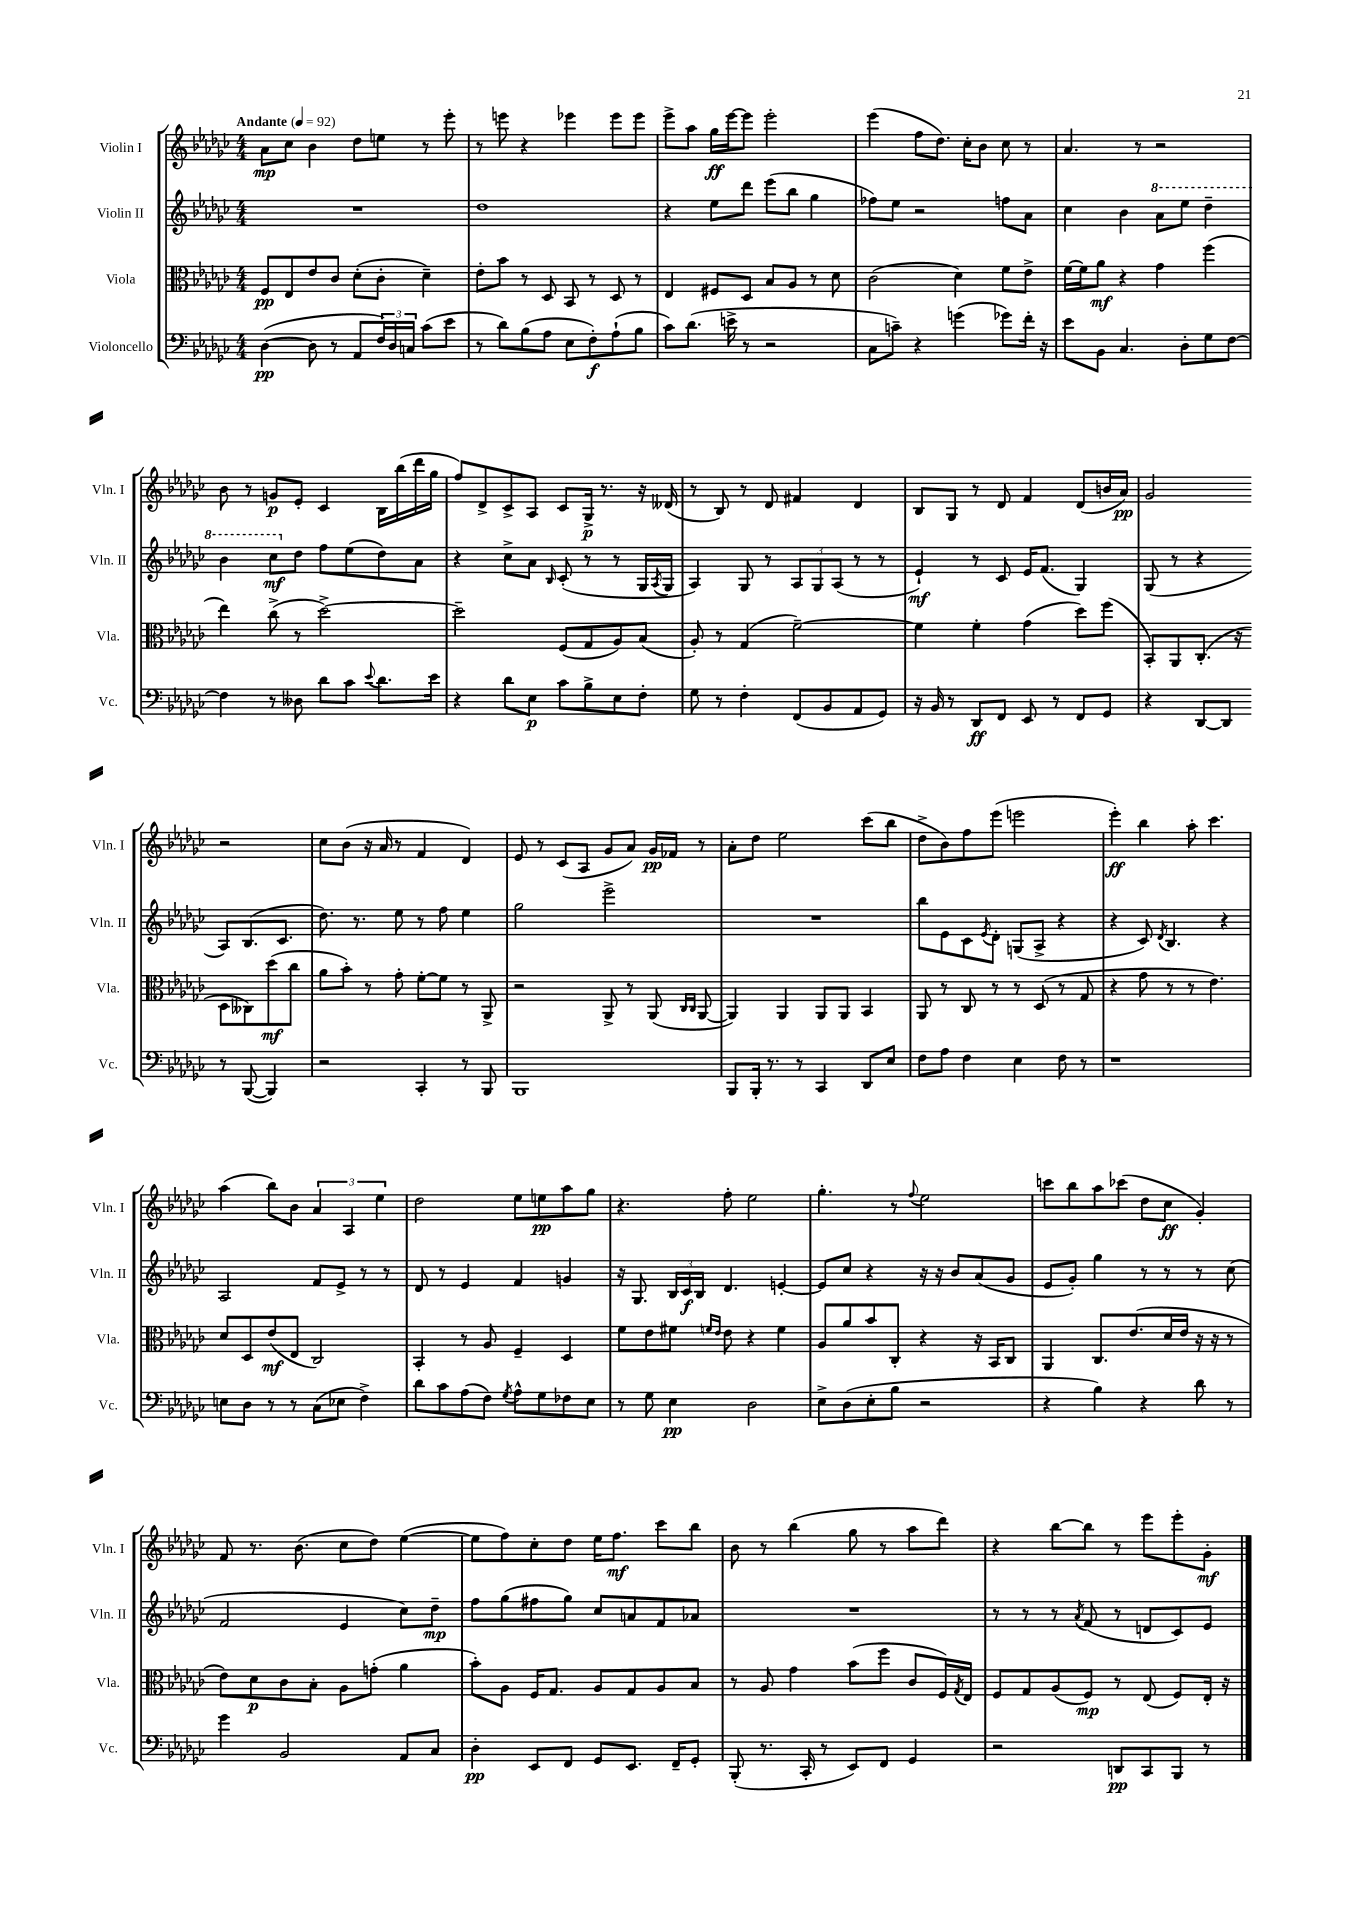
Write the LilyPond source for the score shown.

<<
\new StaffGroup <<
\new Staff = "s0" \with { instrumentName = "Violin I" shortInstrumentName = "Vln. I" } {
    \clef treble \key ges \major \numericTimeSignature \time 4/4 \tempo "Andante" 4 = 92
    aes'8\mp ces''8 bes'4 des''8 e''8 r8 ees'''8-. |
    r8 e'''8 r4 ees'''4 ees'''8 ees'''8 |
    ees'''8-> aes''8 ges''16\ff ees'''16~ ees'''8 ees'''2-. |
    ees'''4( f''8 des''8.) ces''16-. bes'8 ces''8 r8 |
    aes'4. r8 r2 |
    bes'8 r8 g'8\p ees'8-. ces'4 bes16 bes''16( des'''16 ges''16 |
    f''8) des'8-> ces'8-> aes8 ces'8 ges16->\p r8. r16 deses'16( |
    r8 bes8) r8 des'8 fis'4 des'4 |
    bes8 ges8 r8 des'8 f'4 des'8( b'16 aes'16\pp) |
    ges'2 r2 |
    ces''8 bes'8( r16 aes'16 r8 f'4 des'4) |
    ees'8 r8 ces'8( aes8 ges'8 aes'8) ges'16\pp fes'16 r8 |
    aes'8-. des''8 ees''2 ces'''8( bes''8 |
    des''8-> bes'8) f''8 ees'''8( e'''2 |
    ees'''4-.\ff) bes''4 aes''8-. ces'''4. |
    aes''4( bes''8) bes'8 \tuplet 3/2 { aes'4 aes4 ees''4 } |
    des''2 ees''8 e''8\pp aes''8 ges''8 |
    r4. f''8-. ees''2 |
    ges''4.-. r8 \appoggiatura { f''8 } ees''2 |
    c'''8 bes''8 aes''8 ces'''8( des''8 ces''8\ff ges'4-.) |
    f'8 r8. bes'8.( ces''8 des''8) ees''4~( |
    ees''8 f''8) ces''8-. des''8 ees''16 f''8.\mf ces'''8 bes''8 |
    bes'8 r8 bes''4( ges''8 r8 aes''8 des'''8) |
    r4 bes''8~ bes''8 r8 ees'''8 ees'''8-. ges'8-.\mf \bar "|." |
}
\new Staff = "s1" \with { instrumentName = "Violin II" shortInstrumentName = "Vln. II" } {
    \clef treble \key ges \major \numericTimeSignature \time 4/4
    R1 |
    des''1 |
    r4 ees''8 des'''8 ees'''8( bes''8 ges''4 |
    fes''8) ees''8 r2 f''8 aes'8 |
    ces''4 bes'4 \ottava #1 aes''8 ees'''8 des'''4-- |
    bes''4 ces'''8\mf \ottava #0 des''8 f''8 ees''8( des''8) aes'8 |
    r4 ces''8-> aes'8 \grace { bes16 } ces'8-.( r8 r8 ges16 \acciaccatura { aes8 } ges16 |
    aes4) ges8 r8 \tuplet 3/2 { aes8 ges8 aes8( } r8 r8 |
    ees'4-!\mf) r8 ces'8 ees'16 f'8.( ges4) |
    ges8( r8 r4 aes8) bes8.( ces'8. |
    des''8.) r8. ees''8 r8 f''8 ees''4 |
    ges''2 ees'''2-> |
    R1 |
    bes''8 ees'8 ces'8 \acciaccatura { ees'8 } des'8-. g8( aes8-> r4 |
    r4 ces'8) \acciaccatura { des'8 } bes4. r4 |
    aes2 f'8 ees'8-> r8 r8 |
    des'8 r8 ees'4 f'4 g'4 |
    r16 ges8. \tuplet 3/2 { bes16 ces'16\f bes16 } des'4. e'4~-. |
    e'8 ces''8 r4 r16 r16 bes'8 aes'8( ges'8 |
    ees'8 ges'8-.) ges''4 r8 r8 r8 ces''8( |
    f'2 ees'4 ces''8) des''8--\mp |
    f''8 ges''8( fis''8 ges''8) ces''8 a'8 f'8 aes'8 |
    R1 |
    r8 r8 r8 \acciaccatura { aes'8 } f'8( r8 d'8 ces'8) ees'8 \bar "|." |
}
\new Staff = "s2" \with { instrumentName = "Viola" shortInstrumentName = "Vla." } {
    \clef alto \key ges \major \numericTimeSignature \time 4/4
    f8\pp ees8 ees'8 ces'8 des'8-.( ces'8-. des'4--) |
    ees'8-. bes'8 r8 des8 bes,8 r8 des8 r8 |
    ees4 fis8 des8 bes8 aes8 r8 des'8 |
    ces'2( des'4) f'8 ees'8-> |
    f'16~ f'16 aes'8\mf r4 ges'4 f''4( |
    ees''4) ces''8->( r8 des''2~->) |
    des''2-- f8( ges8 aes8) bes8( |
    aes8-.) r8 ges4( f'2~--) |
    f'4 f'4-. ges'4( des''8) f''8( |
    bes,8-.) aes,8 ces8.-.( r16 des8 ceses8) des''8\mf( ces''8 |
    aes'8 bes'8-.) r8 ges'8-. f'8~-. f'8 r8 aes,8-> |
    r2 aes,8-> r8 aes,8( \grace { ces16 ces16 } aes,8~ |
    aes,4) aes,4 aes,8 aes,8 bes,4 |
    aes,8 r8 ces8 r8 r8 des8( r8 ges8 |
    r4 ges'8 r8 r8 ees'4.) |
    des'8 des8 ees'8\mf( ees8 ces2) |
    bes,4-. r8 aes8 f4-- des4 |
    f'8 ees'8 fis'8 \grace { f'16 ees'16 } ees'8 r4 f'4 |
    aes8 aes'8 bes'8 ces8-. r4 r16 bes,16 ces8 |
    aes,4 ces8. ees'8.( des'16 ees'16 r16 r16 r8 |
    ees'8) des'8\p ces'8 bes8-. aes8 g'8-.( aes'4 |
    bes'8-.) aes8 f16 ges8. aes8 ges8 aes8 bes8 |
    r8 aes8 ges'4 bes'8( f''8 ces'8 f16) \acciaccatura { ges8 } ees16 |
    f8 ges8 aes8( f8\mp) r8 ees8( f8) ees16-. r16 \bar "|." |
}
\new Staff = "s3" \with { instrumentName = "Violoncello" shortInstrumentName = "Vc." } {
    \clef bass \key ges \major \numericTimeSignature \time 4/4
    des4~\pp( des8 r8 aes,8 \tuplet 3/2 { f16) des16 c16 } ces'8( ees'8 |
    r8 des'8) bes8( aes8 ees8 f8-.\f) aes8-!( bes8 |
    ces'8) des'8.( e'16-> r8 r2 |
    ces8 c'8--) r4 g'4( ges'8) f'16-. r16 |
    ees'8 bes,8 ces4. des8-. ges8 f8~ |
    f4 r8 deses8 des'8 ces'8 \appoggiatura { ees'8 } des'8. ees'16 |
    r4 des'8 ees8\p ces'8 bes8-> ees8 f8-. |
    ges8 r8 f4-. f,8( bes,8 aes,8 ges,8) |
    r16 bes,16 r8 des,8\ff f,8 ees,8 r8 f,8 ges,8 |
    r4 des,8~ des,8 r8 bes,,8~( bes,,4) |
    r2 ces,4-. r8 bes,,8 |
    bes,,1 |
    bes,,8 bes,,16-. r8. r8 ces,4 des,8 ees8 |
    f8 aes8 f4 ees4 f8 r8 |
    r1 |
    e8 des8 r8 r8 ces8( ees8 f4->) |
    des'8 ces'8 aes8( f8) \acciaccatura { ges8 } aes8-^ ges8 fes8 ees8 |
    r8 ges8 ees4\pp des2 |
    ees8-> des8( ees8-. bes8 r2 |
    r4 bes4) r4 des'8 r8 |
    ges'4 bes,2 aes,8 ces8 |
    des4-.\pp ees,8 f,8 ges,8 ees,8. f,16-- ges,8-. |
    bes,,8-.( r8. ces,16-. r8 ees,8) f,8 ges,4 |
    r2 d,8\pp ces,8 bes,,8 r8 \bar "|." |
}
>>
>>
\layout { \context { \Score \remove "Bar_number_engraver" } }
